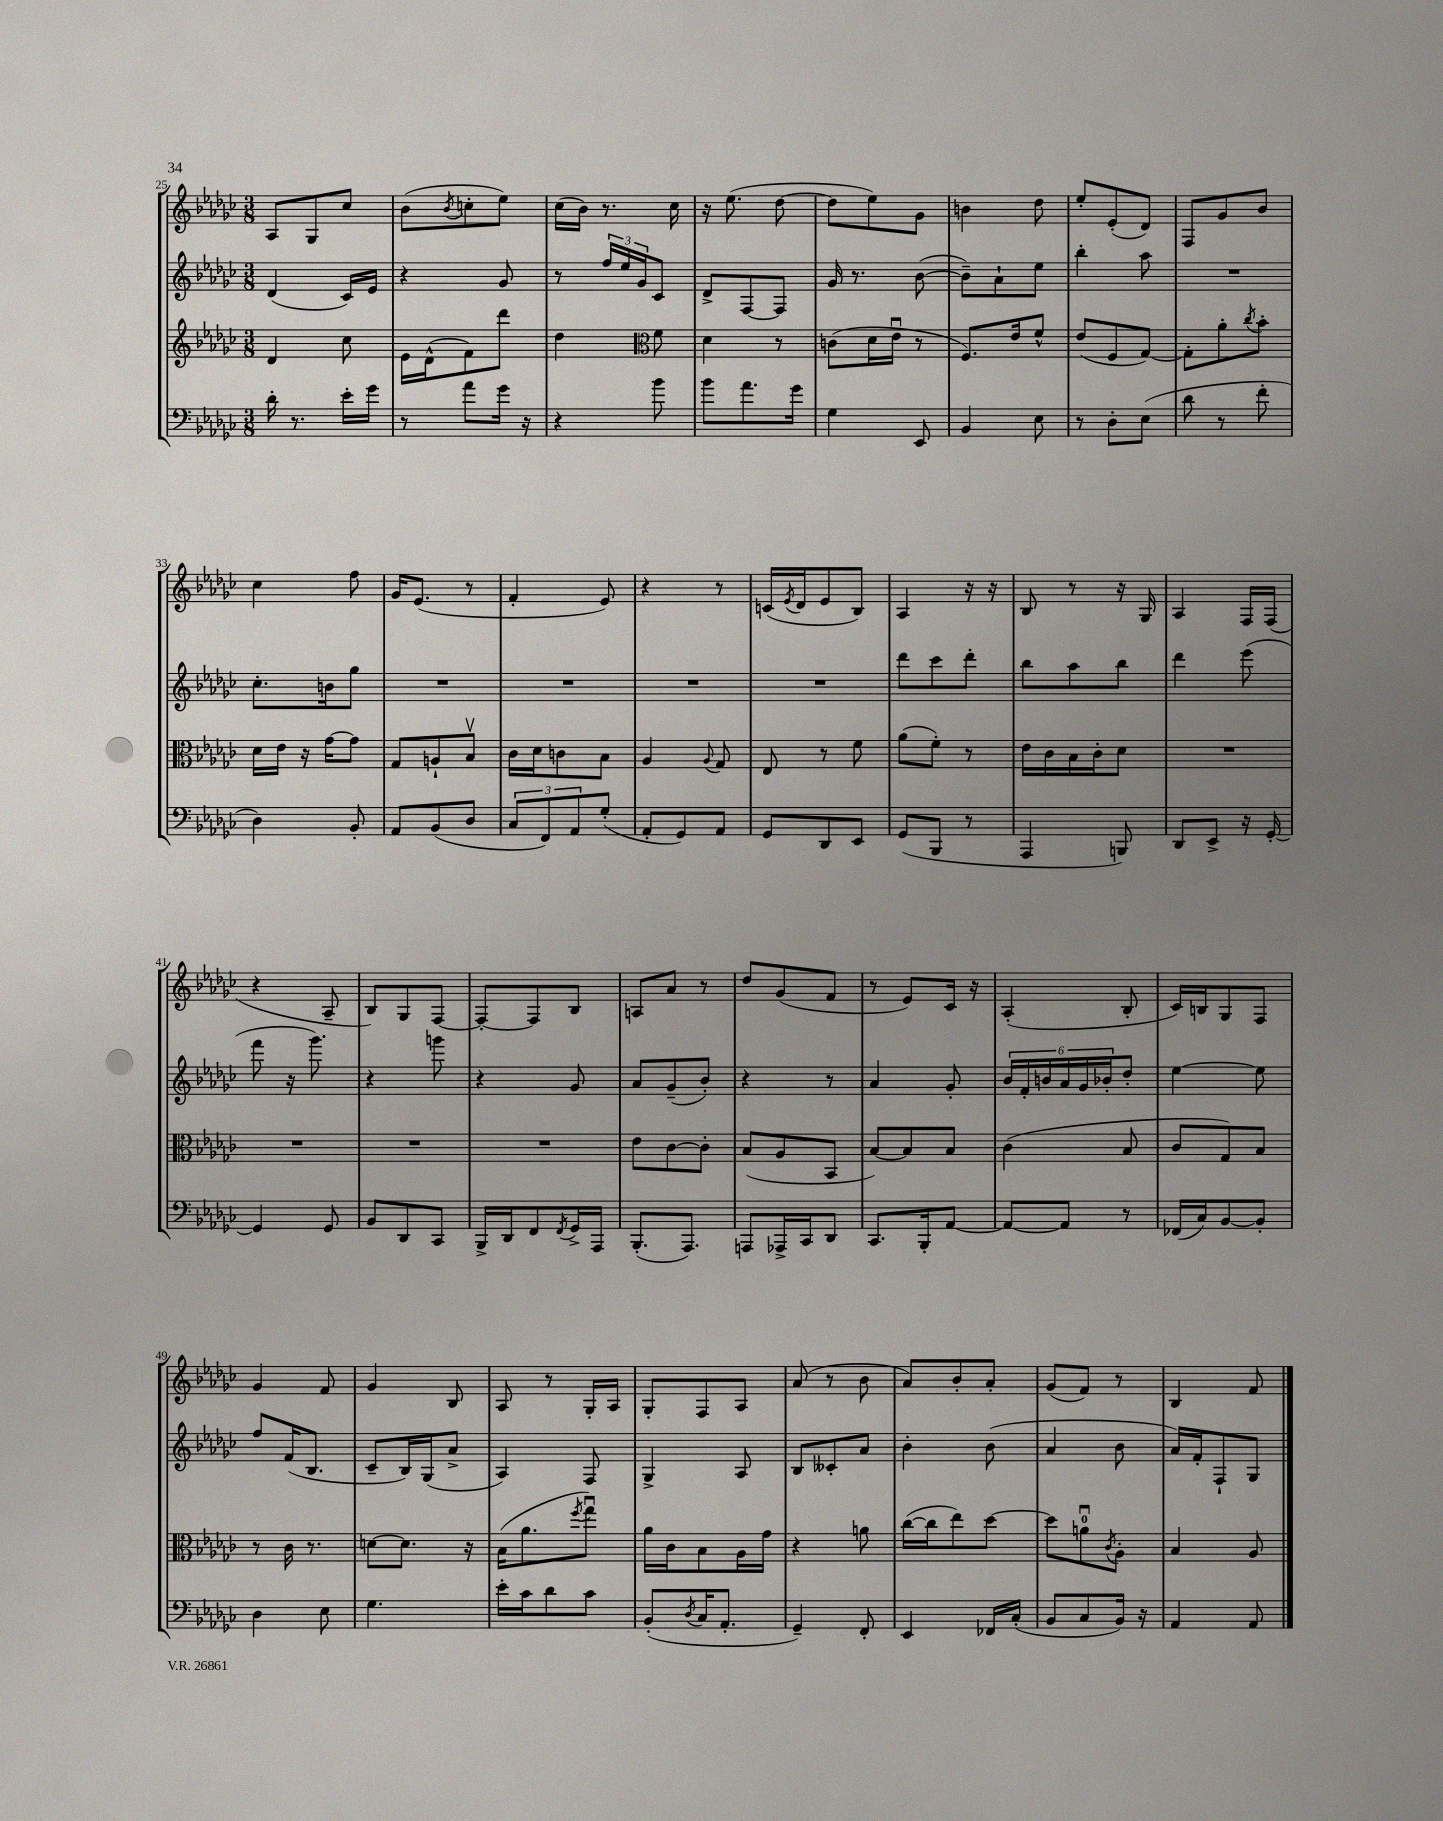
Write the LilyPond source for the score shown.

<<
\new StaffGroup <<
\new Staff = "s0" {
    \clef treble \key ges \major \numericTimeSignature \time 3/8
    aes8 ges8 ces''8 |
    bes'8( \acciaccatura { bes'8 } c''8-. ees''8) |
    ces''16( bes'16) r8. ces''16 |
    r16 ees''8.( des''8~ |
    des''8 ees''8) ges'8 |
    b'4 des''8 |
    ees''8-. ees'8-.( des'8) |
    f8 ges'8 bes'8 |
    ces''4 f''8 |
    ges'16 ees'8.( r8 |
    f'4-. ees'8) |
    r4 r8 |
    c'16( \acciaccatura { ees'8 } des'16 ees'8 bes8) |
    aes4 r16 r16 |
    bes8 r8 r16 ges16 |
    aes4 f16 f16( |
    r4 aes8-- |
    bes8) ges8 f8~ |
    f8~-. f8 bes8 |
    a8 aes'8 r8 |
    des''8 ges'8( f'8 |
    r8 ees'8) ces'16 r16 |
    aes4-.( bes8-. |
    ces'16) b16 ges8 f8 |
    ges'4 f'8 |
    ges'4 bes8 |
    aes8 r8 ges16-. aes16 |
    ges8-. f8 aes8 |
    aes'8( r8 bes'8 |
    aes'8) bes'8-. aes'8-. |
    ges'8( f'8) r8 |
    bes4 f'8 \bar "|." |
}
\new Staff = "s1" {
    \clef treble \key ges \major \numericTimeSignature \time 3/8
    des'4( ces'16) ees'16 |
    r4 ges'8 |
    r8 \tuplet 3/2 { f''16 ees''16 ges'16 } ces'8 |
    des'8-> f8~ f8 |
    ges'16 r8. bes'8~( |
    bes'8--) aes'8-! ees''8 |
    bes''4-. aes''8 |
    R4. |
    ces''8.-. b'16 ges''8 |
    R4. |
    R4. |
    R4. |
    R4. |
    des'''8 ces'''8 des'''8-. |
    bes''8 aes''8 bes''8 |
    des'''4 ees'''8( |
    f'''8 r16 ges'''8.) |
    r4 g'''8 |
    r4 ges'8 |
    aes'8 ges'8--( bes'8-.) |
    r4 r8 |
    aes'4 ges'8-. |
    \tuplet 6/4 { bes'16 f'16-. b'16 aes'16 ges'16 bes'16-. } des''8-. |
    ees''4~ ees''8 |
    f''8 f'16( bes8. |
    ces'8-- bes16) ges16( aes'8-> |
    aes4) f8 |
    ges4-> aes8 |
    bes8 ceses'8-. aes'8 |
    bes'4-. bes'8( |
    aes'4 bes'8 |
    aes'16) f'16-. f8-! ges8 \bar "|." |
}
\new Staff = "s2" {
    \clef treble \key ges \major \numericTimeSignature \time 3/8
    des'4 ces''8 |
    ees'16 des'16-^( f'8) des'''8 |
    des''4 \clef alto f'8 |
    des'4 r8 |
    c'8( des'16 ees'16\downbow r8 |
    f8.) ees'16 f'8-^ |
    ees'8( f8 ges8~) |
    ges8-. aes'8-. \acciaccatura { ces''8 } bes'8-. |
    des'16 ees'16 r16 ges'16~ ges'8 |
    ges8 a8-! bes8\upbow |
    ces'16 des'16 c'8 bes8 |
    aes4 \appoggiatura { aes8 } ges8 |
    ees8 r8 f'8 |
    aes'8( f'8-.) r8 |
    ees'16 ces'16 bes16 ces'16-. des'8 |
    R4. |
    R4. |
    R4. |
    R4. |
    ees'8 ces'8~ ces'8-. |
    bes8( aes8 bes,8 |
    bes8~) bes8 bes8 |
    ces'4( bes8 |
    ces'8 ges8) bes8 |
    r8 ces'16 r8. |
    d'8~ d'8. r16 |
    bes16( aes'8. \acciaccatura { f''8 } ges''8\downbow) |
    aes'16 ces'16 bes8 aes16 ges'16 |
    r4 a'8 |
    ces''16~( ces''16 ees''8) des''8~ |
    des''8 a'8-0\downbow \acciaccatura { ces'8 } aes8-. |
    bes4 aes8 \bar "|." |
}
\new Staff = "s3" {
    \clef bass \key ges \major \numericTimeSignature \time 3/8
    des'16-. r8. ees'16-. ges'16 |
    r8 aes'8 ges'16 r16 |
    r4 bes'8 |
    bes'8 aes'8. ges'16 |
    ges4 ees,8 |
    bes,4 ees8 |
    r8 des8-. ees8( |
    des'8 r8 f'8-. |
    des4) bes,8-. |
    aes,8 bes,8( des8 |
    \tuplet 3/2 { ces8 f,8) aes,8 } ges8-.( |
    aes,8-. ges,8) aes,8 |
    ges,8 des,8 ees,8 |
    ges,8( bes,,8 r8 |
    aes,,4 b,,8) |
    des,8 ees,8-> r16 ges,16~-. |
    ges,4 ges,8 |
    bes,8 des,8 ces,8 |
    bes,,16-> des,16 f,8 \acciaccatura { f,8 } ges,16-> aes,,16 |
    bes,,8.-.( aes,,8.) |
    a,,8 aes,,16-> ces,16 des,8 |
    ces,8. bes,,16-. aes,8~ |
    aes,8~ aes,8 r8 |
    fes,16( ces16) bes,8~ bes,8-. |
    des4 ees8 |
    ges4. |
    ees'16-. ces'16 des'8 ces'8 |
    bes,8-.( \acciaccatura { des8 } ces16 aes,8.-. |
    ges,4--) f,8-. |
    ees,4 fes,16 ces16-.( |
    bes,8 ces8 bes,16) r16 |
    aes,4 aes,8 \bar "|." |
}
>>
>>
\layout { \context { \Score currentBarNumber = #25 } }
